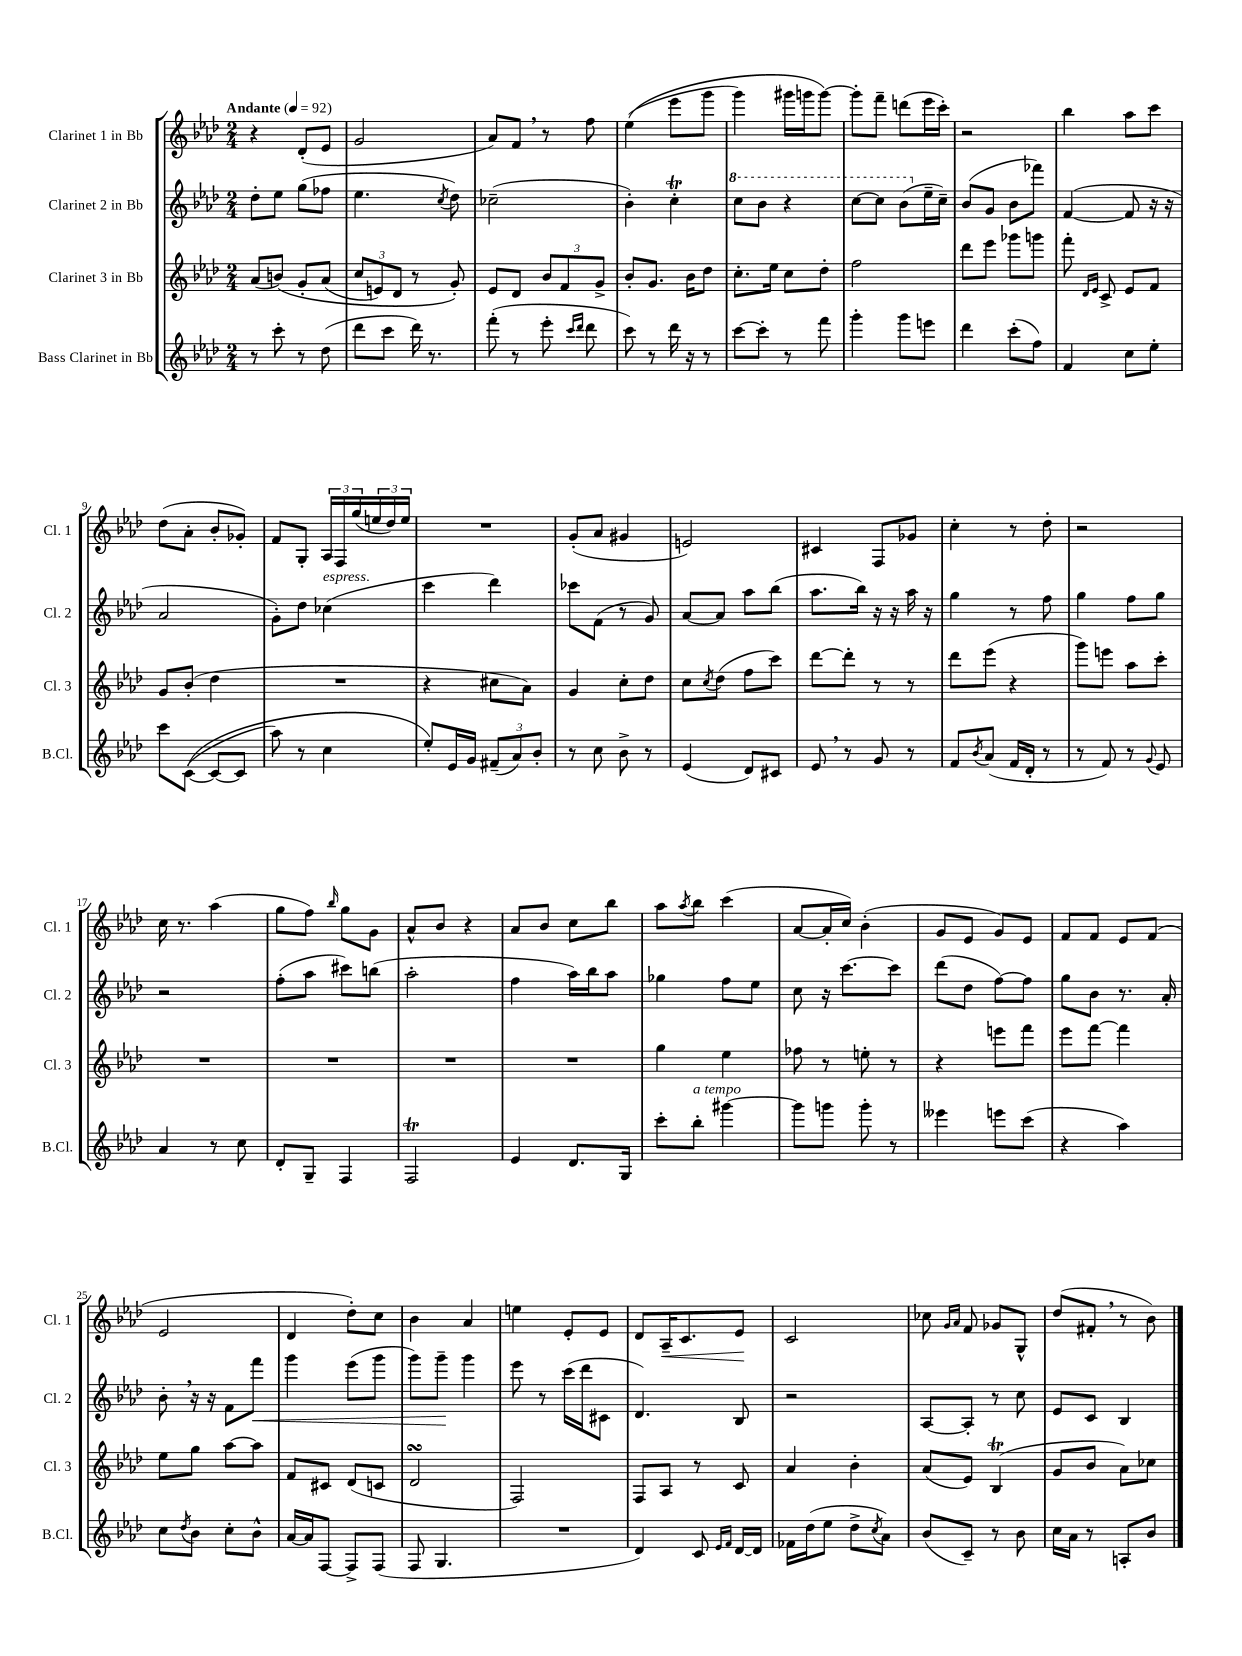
<<
\new StaffGroup <<
\new Staff = "s0" \with { instrumentName = "Clarinet 1 in Bb" shortInstrumentName = "Cl. 1" } {
    \clef treble \key aes \major \numericTimeSignature \time 2/4 \tempo "Andante" 4 = 92
    r4 des'8-.( ees'8 |
    g'2 |
    aes'8) f'8 \breathe r8 f''8 |
    ees''4(\( ees'''8 g'''8 |
    g'''4) gis'''16 g'''16 g'''8~\) |
    g'''8-. f'''8-- d'''8( ees'''16 c'''16-.) |
    r2 |
    bes''4 aes''8 c'''8 |
    des''8( aes'8-. bes'8-. ges'8-.) |
    f'8 g8-. \tuplet 3/2 { aes16 f16 g''16( } \tuplet 3/2 { e''16 des''16) e''16 } |
    R2 |
    g'8-.( aes'8 gis'4 |
    e'2) |
    cis'4 f8 ges'8 |
    c''4-. r8 des''8-. |
    r2 |
    c''16 r8. aes''4( |
    g''8 f''8) \grace { bes''16 } g''8 g'8 |
    aes'8-^ bes'8 r4 |
    aes'8 bes'8 c''8 bes''8 |
    aes''8 \acciaccatura { aes''8 } bes''8 c'''4( |
    aes'8~ aes'16-. c''16) bes'4-.( |
    g'8 ees'8 g'8) ees'8 |
    f'8 f'8 ees'8 f'8( |
    ees'2 |
    des'4 des''8-.) c''8 |
    bes'4 aes'4 |
    e''4 ees'8-. ees'8 |
    des'8 aes16--\< c'8. ees'8\! |
    c'2 |
    ces''8 \grace { g'16 aes'16 } f'8 ges'8 g8-^ |
    des''8( fis'8-. \breathe r8 bes'8) \bar "|." |
}
\new Staff = "s1" \with { instrumentName = "Clarinet 2 in Bb" shortInstrumentName = "Cl. 2" } {
    \clef treble \key aes \major \numericTimeSignature \time 2/4
    des''8-. ees''8 g''8( fes''8 |
    ees''4. \acciaccatura { c''8 } des''8) |
    ces''2--( |
    bes'4-.) c''4-.\trill |
    \ottava #1 c'''8 bes''8 r4 |
    c'''8~ c'''8 bes''8( \ottava #0 ees''16-- c''16--) |
    bes'8( g'8 bes'8 fes'''8) |
    f'4~( f'8 r16 r16 |
    aes'2 |
    g'8-.) des''8 ces''4^\markup { \italic "espress." }( |
    c'''4 des'''4) |
    ces'''8 f'8( r8 g'8) |
    aes'8~ aes'8 aes''8 bes''8( |
    aes''8. bes''16) r16 r16 aes''16 r16 |
    g''4 r8 f''8 |
    g''4 f''8 g''8 |
    r2 |
    f''8-.( aes''8 cis'''8) b''8( |
    aes''2-. |
    f''4 aes''16) bes''16 aes''8 |
    ges''4 f''8 ees''8 |
    c''8 r16 c'''8.~ c'''8 |
    des'''8( des''8 f''8~) f''8 |
    g''8 bes'8 r8. aes'16-. |
    bes'8-. \breathe r16 r16 f'8 f'''8\< |
    g'''4 ees'''8( g'''8 |
    g'''8) g'''8--\! g'''4 |
    ees'''8 r8 c'''16( des'''16 cis'8 |
    des'4.) bes8 |
    r2 |
    aes8~ aes8-. r8 c''8 |
    ees'8 c'8 bes4 \bar "|." |
}
\new Staff = "s2" \with { instrumentName = "Clarinet 3 in Bb" shortInstrumentName = "Cl. 3" } {
    \clef treble \key aes \major \numericTimeSignature \time 2/4
    aes'8( b'8)\( g'8-. aes'8( |
    \tuplet 3/2 { c''8 e'8) des'8 } r8 g'8-.\) |
    ees'8 des'8 \tuplet 3/2 { bes'8 f'8 g'8-> } |
    bes'8-. g'8. bes'16 des''8 |
    c''8.-. ees''16 c''8 des''8-. |
    f''2 |
    des'''8 ees'''8 ges'''8 g'''8 |
    f'''8-. \grace { des'16 ees'16 } c'8-> ees'8 f'8 |
    g'8 bes'8-.( des''4 |
    R2 |
    r4 cis''8 aes'8) |
    g'4 c''8-. des''8 |
    c''8 \acciaccatura { c''8 } des''8( f''8 c'''8) |
    des'''8~ des'''8-. r8 r8 |
    des'''8 ees'''8( r4 |
    g'''8) e'''8 aes''8 c'''8-. |
    R2 |
    R2 |
    R2 |
    R2 |
    g''4 ees''4 |
    fes''8 r8 e''8-. r8 |
    r4 e'''8 f'''8 |
    ees'''8 f'''8~ f'''4 |
    ees''8 g''8 aes''8~ aes''8 |
    f'8 cis'8 des'8( c'8 |
    des'2\turn |
    f2) |
    f8 aes8 r8 c'8 |
    aes'4 bes'4-. |
    aes'8( ees'8) bes4\trill( |
    g'8 bes'8 aes'8) ces''8 \bar "|." |
}
\new Staff = "s3" \with { instrumentName = "Bass Clarinet in Bb" shortInstrumentName = "B.Cl." } {
    \clef treble \key aes \major \numericTimeSignature \time 2/4
    r8 c'''8-. r8 des''8( |
    des'''8 c'''8 des'''16) r8. |
    f'''8-.( r8 ees'''8-. \grace { c'''16 des'''16 } des'''8 |
    c'''8) r8 des'''16 r16 r8 |
    c'''8~ c'''8-. r8 f'''8 |
    g'''4-. g'''8 e'''8 |
    des'''4 c'''8-.( f''8) |
    f'4 c''8 ees''8-. |
    c'''8 c'8~(\( c'8~ c'8 |
    aes''8) r8 c''4 |
    ees''8-.\) ees'16 g'16 \tuplet 3/2 { fis'8--( aes'8) bes'8-. } |
    r8 c''8 bes'8-> r8 |
    ees'4( des'8) cis'8 |
    ees'8 \breathe r8 g'8 r8 |
    f'8 \acciaccatura { bes'8 } aes'8( f'16 des'16-. r8 |
    r8 f'8) r8 \appoggiatura { g'8 } ees'8 |
    aes'4 r8 c''8 |
    des'8-. g8-- f4 |
    f2\trill |
    ees'4 des'8. g16 |
    c'''8-. bes''8-.^\markup { \italic "a tempo" } gis'''4~ |
    gis'''8 g'''8 g'''8-. r8 |
    eeses'''4 e'''8 c'''8( |
    r4 aes''4) |
    c''8 \acciaccatura { des''8 } bes'8 c''8-. bes'8-^ |
    aes'16~ aes'16 f8~ f8-> f8( |
    f8 g4. |
    R2 |
    des'4) c'8 \grace { ees'16 f'16 } des'16~ des'16 |
    fes'16 des''16( ees''8 des''8-> \acciaccatura { c''8 } aes'8) |
    bes'8( c'8--) r8 bes'8 |
    c''16 aes'16 r8 a8-. bes'8 \bar "|." |
}
>>
>>
